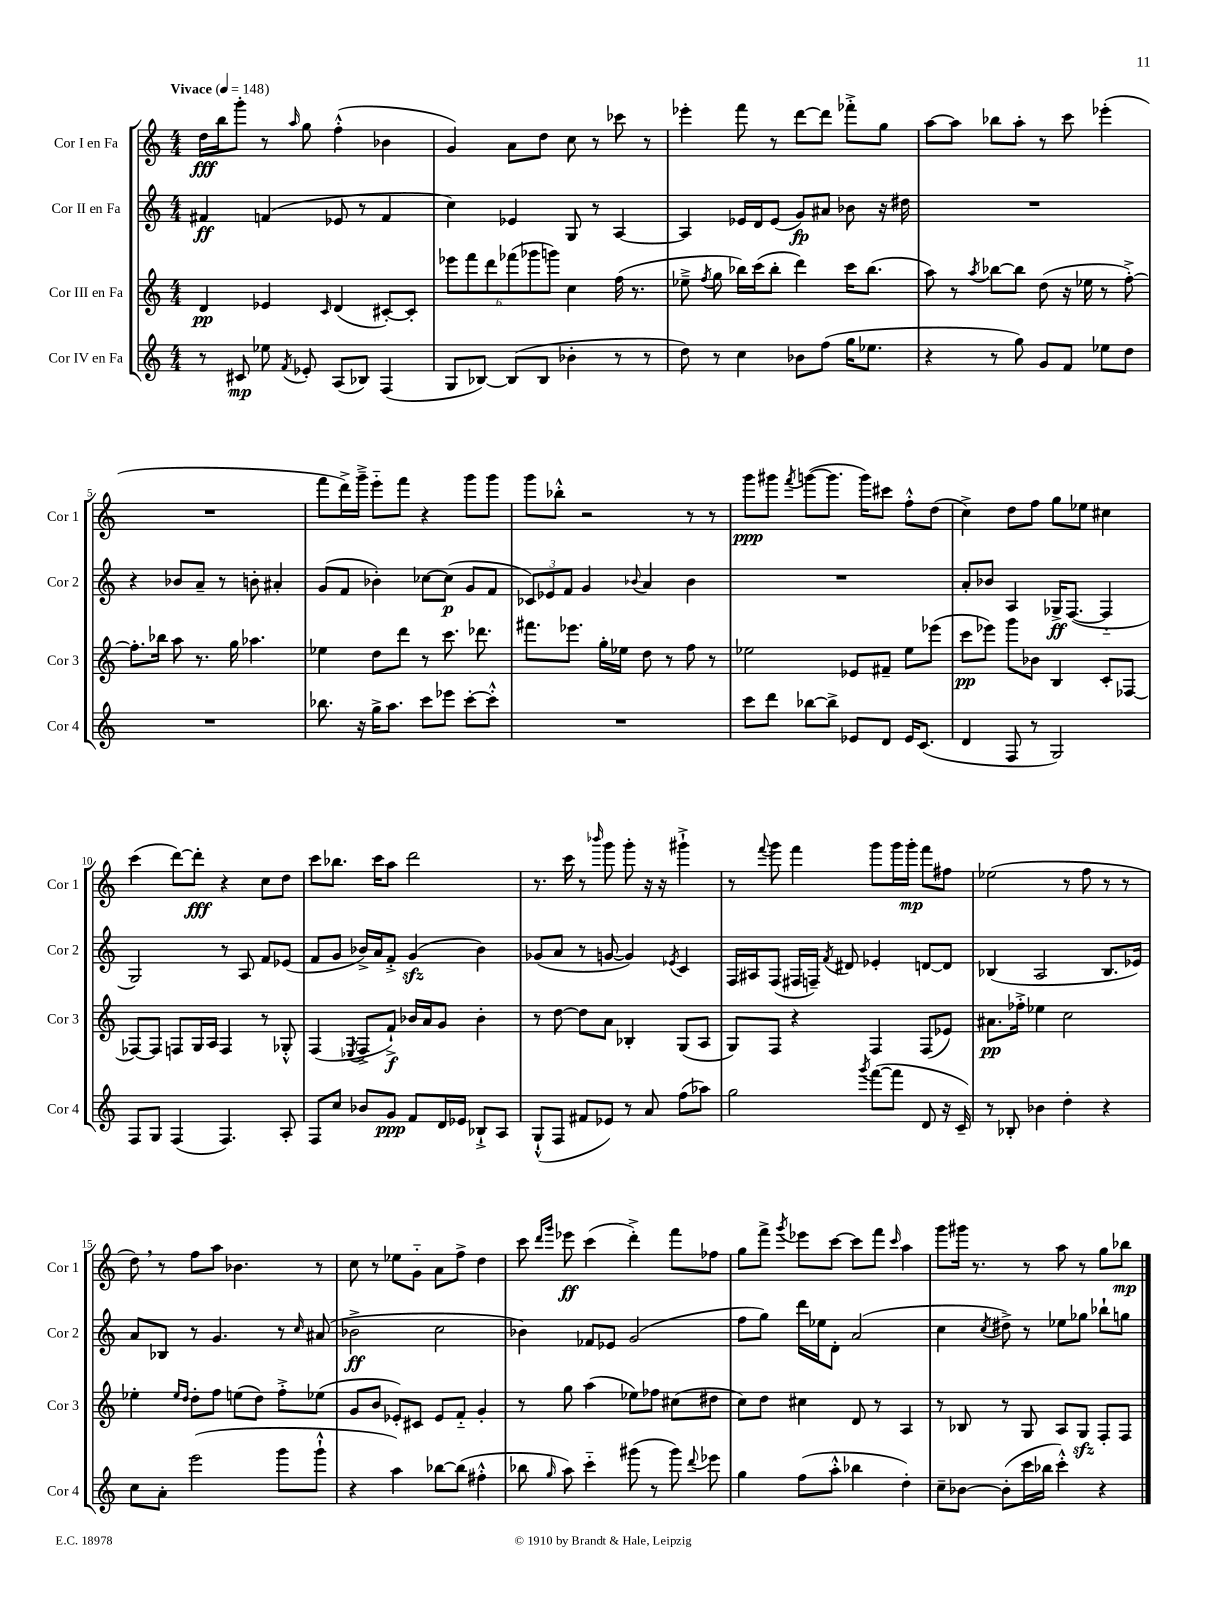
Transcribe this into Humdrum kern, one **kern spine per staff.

**kern	**kern	**kern	**kern
*staff4	*staff3	*staff2	*staff1
*clefG2	*clefG2	*clefG2	*clefG2
*k[]	*k[]	*k[]	*k[]
*M4/4	*M4/4	*M4/4	*M4/4
*MM148	*MM148	*MM148	*MM148
8r	4d	4f#	16dd
.	.	.	16bb
8c#	.	.	8ggg'
8ee-	4e-	(4f	8r
8qf	.	.	16qqaa
8e-'	.	.	8gg
.	16qqc	.	.
(8A	(4d	8e-	(4ff'^^
8B-)	.	8r	.
(4F	[8c#')	4f	4b-
.	8c#']	.	.
=	=	=	=
8G	12eee-	4cc)	4g)
.	12fff	.	.
[8B-)	.	.	.
.	12ddd	.	.
(8B-]	(12fff-	4e-	8a
.	12ggg-	.	.
8B-	.	.	8dd
.	12ggg)	.	.
4b-'	4cc	8G	8cc
.	.	8r	8r
8r	(16ff	[4A	8ccc-
.	8.r	.	.
8r	.	.	8r
=	=	=	=
8dd)	8ee-~^	4A]	4eee-'
.	8qff	.	.
8r	8gg	.	.
4cc	16bb-)	16e-	8fff
.	(16ccc	16d	.
.	8bb-'	(8e-	8r
8b-	4ddd)	8g)	[8ddd
(8ff	.	8a#	8ddd]
16gg	16ccc	8b-	8fff-'^
8.ee-	(8.bb-	.	.
.	.	16r	8gg
.	.	16dd#	.
=	=	=	=
4r	8aa)	1r	[8aa
.	8r	.	8aa]
.	8qaa	.	.
8r	[8bb-	.	8bb-
8gg)	8bb-]	.	8aa'
8g	(8dd	.	8r
8f	16r	.	8ccc
.	16ee-	.	.
8ee-	8r	.	(4eee-'
8dd	[8ff'^)	.	.
=	=	=	=
1r	8.ff']	4r	1r
.	16bb-	.	.
.	8aa	8b-	.
.	8.r	8a~	.
.	.	8r	.
.	16gg	.	.
.	4.aa-	8b'	.
.	.	4a#'	.
=	=	=	=
8.bb-	4ee-	(8g	8fff
.	.	8f	16ddd^)
16r	.	.	16ggg~^
16gg^	8dd	4b-')	8eee'~
8.aa	.	.	.
.	8ddd	.	8fff
8ccc	8r	[8cc-	4r
8eee-	8.ccc	(8cc-]	.
[8ccc'	.	8g	8ggg
.	8.ddd-	.	.
8ccc'^^]	.	8f	8ggg
=	=	=	=
1r	8.fff#	12c-)	8ggg
.	.	12e-	.
.	.	.	8bb-'^^
.	.	12f	.
.	8.eee-	.	.
.	.	4g	2r
.	16gg'	.	.
.	16ee-	.	.
.	.	8qqb-	.
.	8dd	4a	.
.	8r	.	.
.	8ff	4b-	8r
.	8r	.	8r
=	=	=	=
8ccc	2ee-	1r	8ggg
8ddd	.	.	8ggg#
.	.	.	8qfff
[8bb-	.	.	([8ggg
8bb-^]	.	.	8.ggg]
8e-	8e-	.	.
.	.	.	16ggg)
8d	8f#~	.	8ccc#
16e-	8ee-	.	8ff'^^
(8.c	.	.	.
.	(8eee-	.	(8dd
=	=	=	=
4d	8ccc	8a'	4cc^)
.	8eee-)	8b-	.
8F	8ggg	4A	8dd
8r	8b-	.	8ff
2G)	4B	16G-^	8gg
.	.	([8.F	.
.	.	.	8ee-
.	8c'	4F'~]	4cc#
.	[8F-	.	.
=	=	=	=
8F	8F-_	2G)	(4ccc
8G	8F-]	.	.
(4F	8F	.	[8ddd)
.	16G	.	8ddd']
.	16A	.	.
4.F)	4F	8r	4r
.	.	8A	.
.	8r	8f	8cc
8A'	8G-'^^	(8e-	8dd
=	=	=	=
8F	(4F	8f	8ccc
8cc	.	8g	8.bb-
.	8qE-	.	.
8b-	8F^	16b-^)	.
.	.	16a	16ccc
8g	8f`^)	8f'^	8aa
8f	16b-	(4g	2ddd
.	16a	.	.
16d	8g	.	.
16e-	.	.	.
8B-`^	4b-'	4b-)	.
8A	.	.	.
=	=	=	=
(8G`^^	8r	(8g-	8.r
8F	[8dd	8a	.
.	.	.	16ccc
8f#	8dd]	8r	8r
.	.	.	16qqbbb-
8e-)	8a	[8g	8ggg
8r	4B-'	4g])	8ggg'
8a	.	.	16r
.	.	.	16r
.	.	8qe-	.
(8ff	(8G	4c	4ggg#`^
8aa-)	8A	.	.
=	=	=	=
2gg	8G)	16F	8r
.	.	16A#	.
.	.	.	8qqfff
.	8F	(8F	8ggg
.	4r	16F#	4fff
.	.	16F~)	.
.	.	8qf	.
.	.	8d#	.
8qggg	.	.	.
([8fff	4F	4e-'	8ggg
8fff]	.	.	16ggg
.	.	.	16ggg'
8d	(8F	[8d	8fff
16r	8e-)	8d]	8ff#
16c~)	.	.	.
=	=	=	=
8r	8.a#	(4B-	(2ee-
8B-'	.	.	.
.	16ff-'^	.	.
4b-	4ee-	2A	.
4dd'	2cc	.	8r
.	.	.	8ff
4r	.	8.B-	8r
.	.	.	8r
.	.	16e-)	.
=	=	=	=
8cc	4ee-'	8a	8dd)
8a'	.	8B-	8r
.	16qqee-	.	.
.	16qqdd	.	.
(2eee	8dd'	8r	8ff
.	8ff	4.g	8aa
.	(8ee	.	4.b-
.	8dd)	.	.
8ggg	8ff'^	8r	.
.	.	16qqcc	.
8ggg`^^	(8ee-	(8a#	8r
=	=	=	=
4r	8g	2b-^	8cc
.	8b	.	8r
4aa)	8e-')	.	8ee-
.	8c#	.	8g'~
[8bb-	8e-	2cc	8a
(8bb-]	8f'~	.	8ff^
4ff#'^^	4g'	.	4dd
=	=	=	=
8bb-	8r	4b-)	8ccc
.	.	.	16qqddd
16qqgg	.	.	16qqggg
8aa)	8gg	.	8eee-
4ccc'~	(4aa	8f-	(4ccc
.	.	8e-	.
(8ggg#	8ee-)	(2g	4ddd'^)
8r	8ff-	.	.
8ggg#)	(8cc#	.	8fff
8qqddd	.	.	.
8eee-	8dd#	.	8ff-
=	=	=	=
4gg	8cc)	8ff	8gg
.	8dd	8gg)	8fff^
.	.	.	8qggg
(8ff	4cc#	16ddd	8eee-
.	.	16ee-	.
8aa'^^	.	8d'	[8ccc
4bb-	8d	(2a	8ccc]
.	8r	.	8fff
.	.	.	16qqccc
4dd')	4A	.	4aa
=	=	=	=
8cc~	8r	4cc	8ggg
[8b-	8B-	.	16ggg#
.	.	.	8.r
.	.	8qcc	.
(8b-']	8r	8dd#^)	.
16ccc	8G	8r	8r
16bb-	.	.	.
4ccc'^^)	8A	8ee-	8aa
.	8G	8gg-	8r
4r	8F'	8bb-`	8gg
.	8F	8gg	8bb-
==	==	==	==
*-	*-	*-	*-
